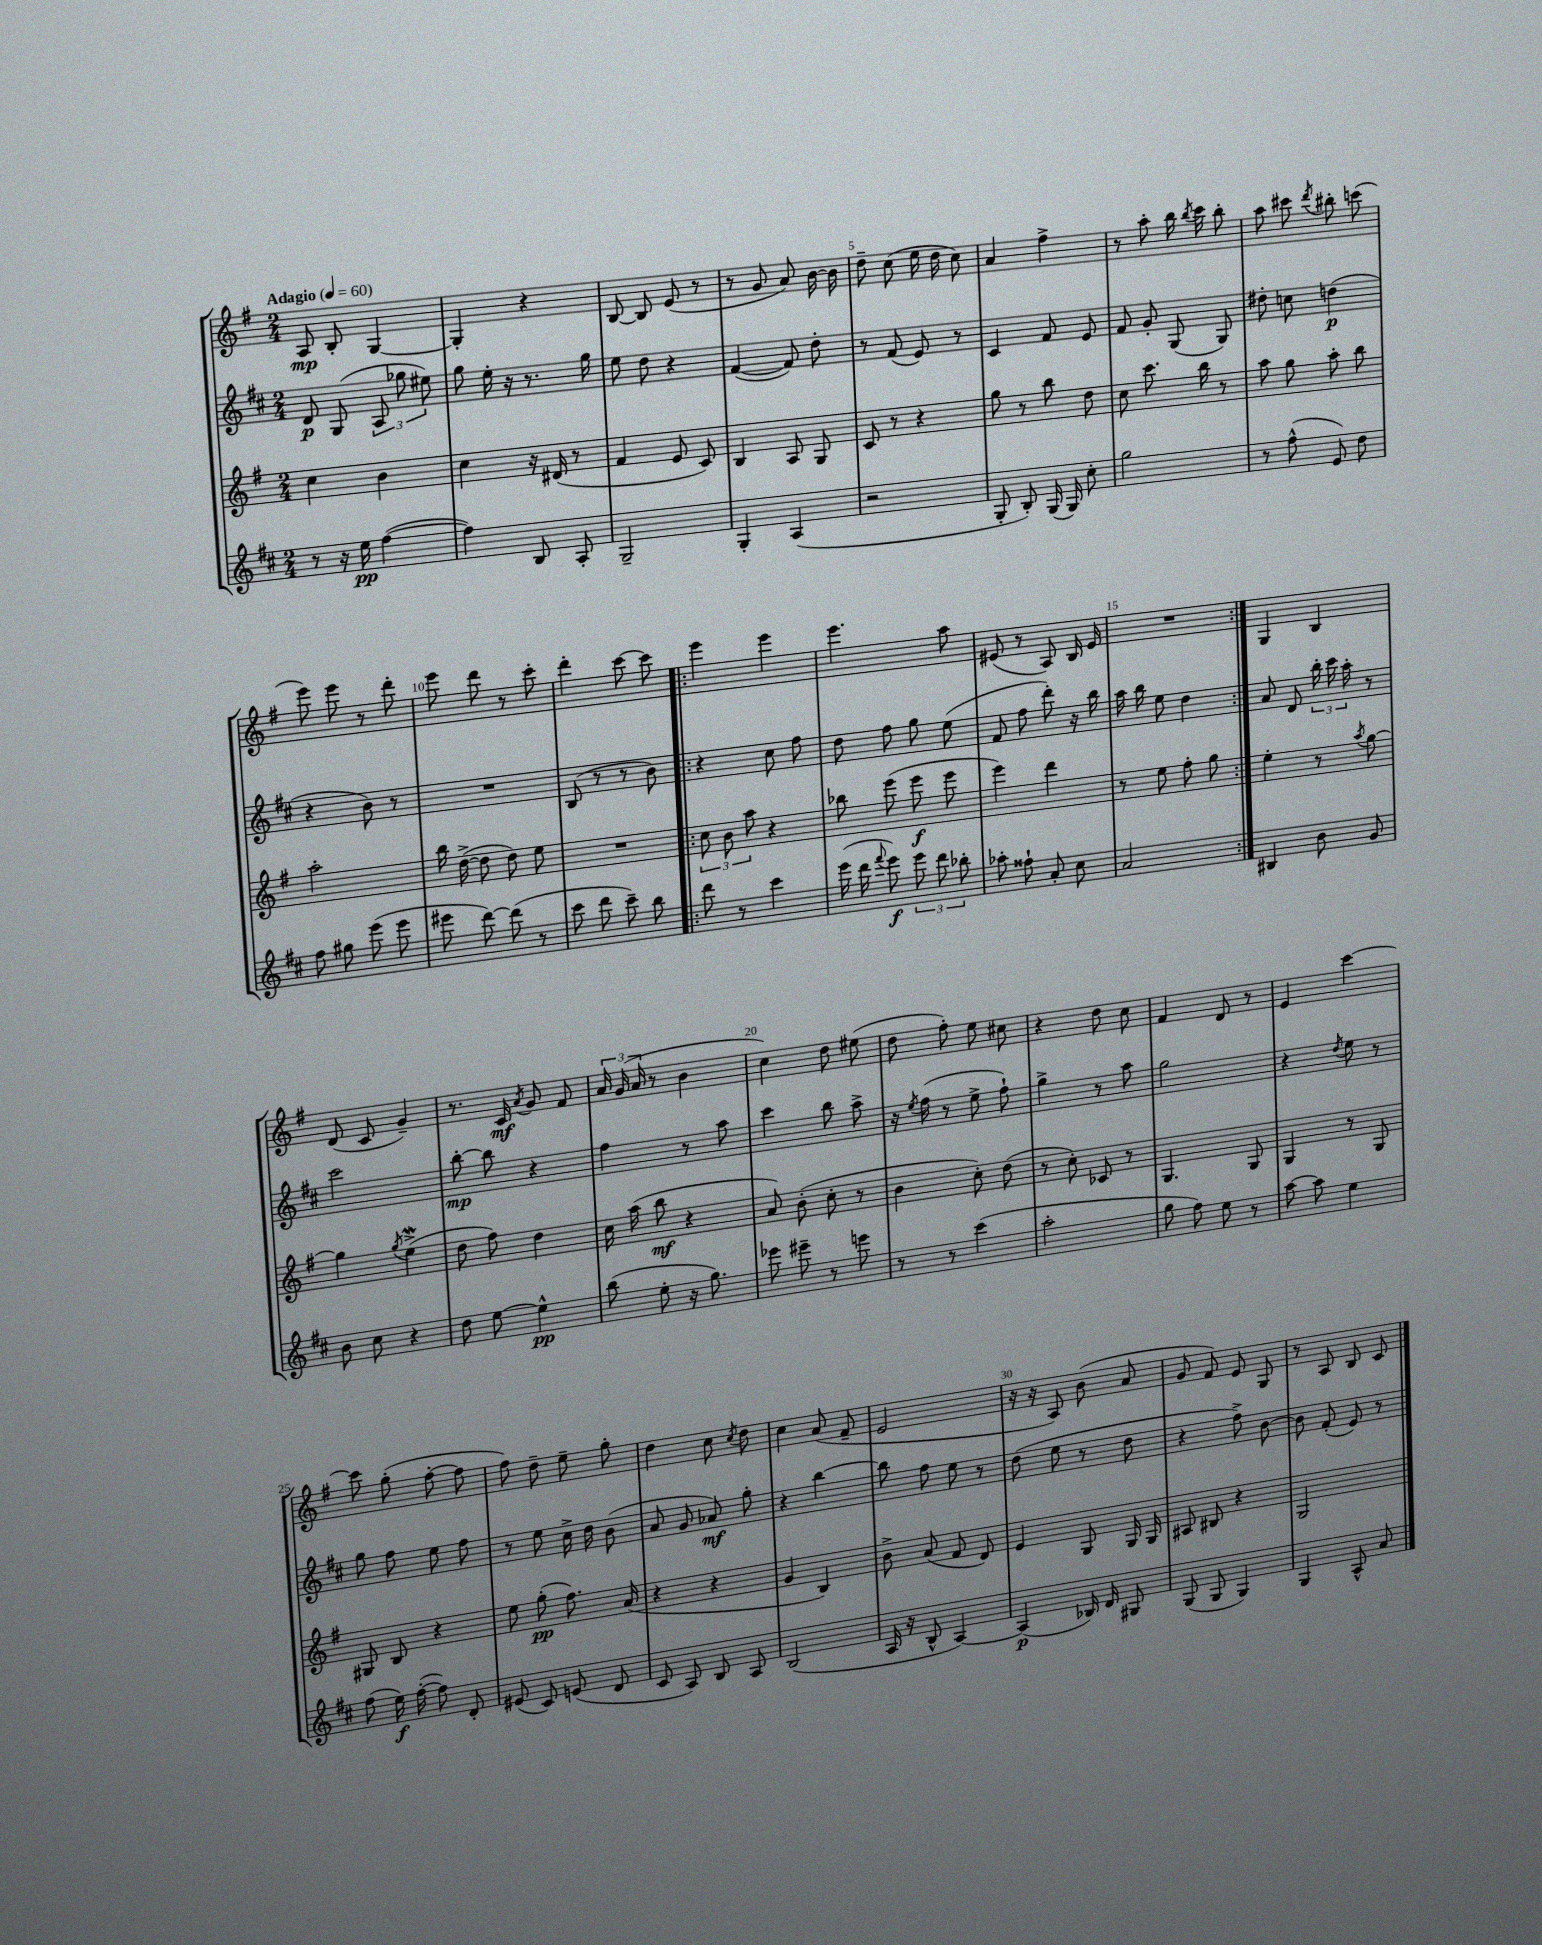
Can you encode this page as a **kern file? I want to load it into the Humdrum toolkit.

**kern	**kern	**kern	**kern
*staff4	*staff3	*staff2	*staff1
*clefG2	*clefG2	*clefG2	*clefG2
*k[f#c#]	*k[f#]	*k[f#c#]	*k[f#]
*M2/4	*M2/4	*M2/4	*M2/4
*MM60	*MM60	*MM60	*MM60
8r	4cc	8d	8A
16r	.	(8G	8B'
16ee	.	.	.
([4ff#	4b	12A	[4G
.	.	12gg-	.
.	.	12ee#)	.
=	=	=	=
4ff#])	4cc	8gg	4G']
.	.	16ee'	.
.	.	16r	.
8B	16r	8.r	4r
.	(16d#	.	.
8A'	8r	.	.
.	.	16gg	.
=	=	=	=
2G~	4f#	8ee	[8B
.	.	8dd	8B]
.	8e	4r	(8e
.	8c)	.	8r
=	=	=	=
4G'	4B	([4f#	8r
.	.	.	8g
(4A	8A	8f#])	8a)
.	8G	8dd'	[16b
.	.	.	16b]
=	=	=	=
2r	8c	8r	8dd~
.	8r	(8f#	(8cc
.	4r	8e)	16ee
.	.	.	16dd
.	.	8r	8cc)
=	=	=	=
8G'	8gg	4c#	4a
8B')	8r	.	.
(16G	8bb	8f#	4ff#^
16G)	.	.	.
8cc#'	8dd	8e	.
=	=	=	=
2gg	8cc	8f#	8r
.	8.ccc	8g'	8aa'
.	.	(8G	16bb
.	.	.	8qbb
.	16bb	.	16ccc
.	8r	8G)	8bb'
=	=	=	=
8r	8aa	8dd#'	8aa
(8ff#^^	8gg	8cc	8ccc#
.	.	.	8qddd
8e)	8aa'	(4dd	8bb#'
8dd	8bb	.	(8ccc
=	=	=	=
8ff#	2aa'	4r	8eee)
8gg#	.	.	8eee
(8eee	.	8b)	8r
8eee	.	8r	8ddd'
=	=	=	=
8eee#	16bb	2r	8eee
.	([16dd^	.	.
[8ddd)	8dd]	.	8ddd
(8ddd]	8dd)	.	8r
8r	8ee	.	8ccc'
=	=	=	=
8ccc#	2r	(8B	4ddd'
8ddd	.	8r	.
8ccc#~)	.	8r	[8ccc
8bb	.	8b)	8ccc]
=!|:	=!|:	=!|:	=!|:
8ddd	12cc	4r	4eee
.	12b	.	.
8r	.	.	.
.	12aa	.	.
4ccc#	4r	8cc#	4eee
.	.	8ff#	.
=	=	=	=
(16eee	8bb-	8dd	4.eee
16ddd	.	.	.
8qqfff#	.	.	.
8eee)	(8eee	8ff#	.
12eee	8eee	8gg	.
12ddd	.	.	.
.	8eee	(8ee	8aa
12bb-'	.	.	.
=	=	=	=
8aa-'	4eee)	8f#	(8e#
8ff##`	.	8ff#	8r
8a'	4ddd	8ddd')	8A)
8cc#	.	16r	16B
.	.	16bb	16e#
=	=	=	=
2a	8r	16aa	2r
.	.	16bb	.
.	8ee	8ee	.
.	8ff#'	4dd	.
.	8gg	.	.
=:|!	=:|!	=:|!	=:|!
4B#	4ee'	8a	4G
.	.	8d	.
8b	8r	24bb'	4B
.	.	24ccc#	.
.	.	24aa'	.
.	8qaa	.	.
8g	[8gg	8r	.
=	=	=	=
8b	4gg]	2ccc#	(8d
8cc#	.	.	8c
.	8qgg	.	.
4r	(4ee^	.	4g~)
=	=	=	=
8dd	8dd	[8bb'	8.r
[8ee	8ff#)	8bb]	.
.	.	.	16c
.	.	.	8qa
4ee^^]	4dd	4r	8g
.	.	.	8f#
=	=	=	=
(8bb	16cc	4ff#	24a
.	.	.	(24g
.	(16aa	.	.
.	.	.	24a
8ee'	8bb	.	8r
16r	4r	8r	4b
8.gg)	.	.	.
.	.	8aa	.
=	=	=	=
8eee-	8a)	4ccc#	4cc)
8eee#~	(8b'	.	.
8r	8cc'	8bb	8dd
8eee	8r	8aa^	(8ee#
=	=	=	=
8r	4b	16r	8dd
.	.	8qee	.
.	.	(16ff#	.
8r	.	8r	8ff#')
(4ccc#	8cc')	8ee^	8ee
.	(8dd	8ff#`)	8cc#
=	=	=	=
2aa'	8r	4gg^	4r
.	8cc')	.	.
.	8c-	8r	8dd
.	8r	8aa	8cc
=	=	=	=
8gg	4.G	2gg	4f#
8ff#)	.	.	.
8ee	.	.	8d
8r	8G	.	8r
=	=	=	=
[8aa	4G	4r	4e
8aa]	.	.	.
.	.	8qdd	.
4ee	8r	8ee	[4ccc
.	8G	8r	.
=	=	=	=
(8ff#	8G#	8gg	8ccc]
16ee)	8B	8ff#	(8gg'
([16ff#'	.	.	.
8ff#])	4r	8ee	[8ff#'
8d'	.	8ff#	8ff#]
=	=	=	=
(8e#	8ee	8r	8ff#)
8c#)	(8gg'	8ee	8dd~
(8e	8.ff#)	16cc#^	8ee~
.	.	16dd	.
8d	.	(8b	8gg'
.	(16a	.	.
=	=	=	=
8c#	4r	8a	4dd
8A)	.	8g	.
8B	4r	8a-)	8cc
.	.	.	8qcc
8A	.	8gg'	8dd
=	=	=	=
(2B	4g	4r	4cc
.	4B)	[4bb	(8a
.	.	.	8f#~
=	=	=	=
16A	8b^	8bb]	2e
16r	.	.	.
8B^^	(8a	8ff#	.
[4A)	8f#	8ee	.
.	8d)	8r	.
=	=	=	=
(4A]	4e	(8dd	16r
.	.	.	16r
.	.	8ee	8A)
16B-)	8G	8r	(8b
16d	.	.	.
8G#	16G	8dd	8a
.	16G	.	.
=	=	=	=
(8G	8A#	4r	8g
8G	8B#	.	8f#)
4G)	4r	8ff#^)	8e
.	.	[8b	8G
=	=	=	=
4G	2G	8b]	8r
.	.	(8f#'	8A
8A^^	.	8e)	8B
8a	.	8r	8c
==	==	==	==
*-	*-	*-	*-
